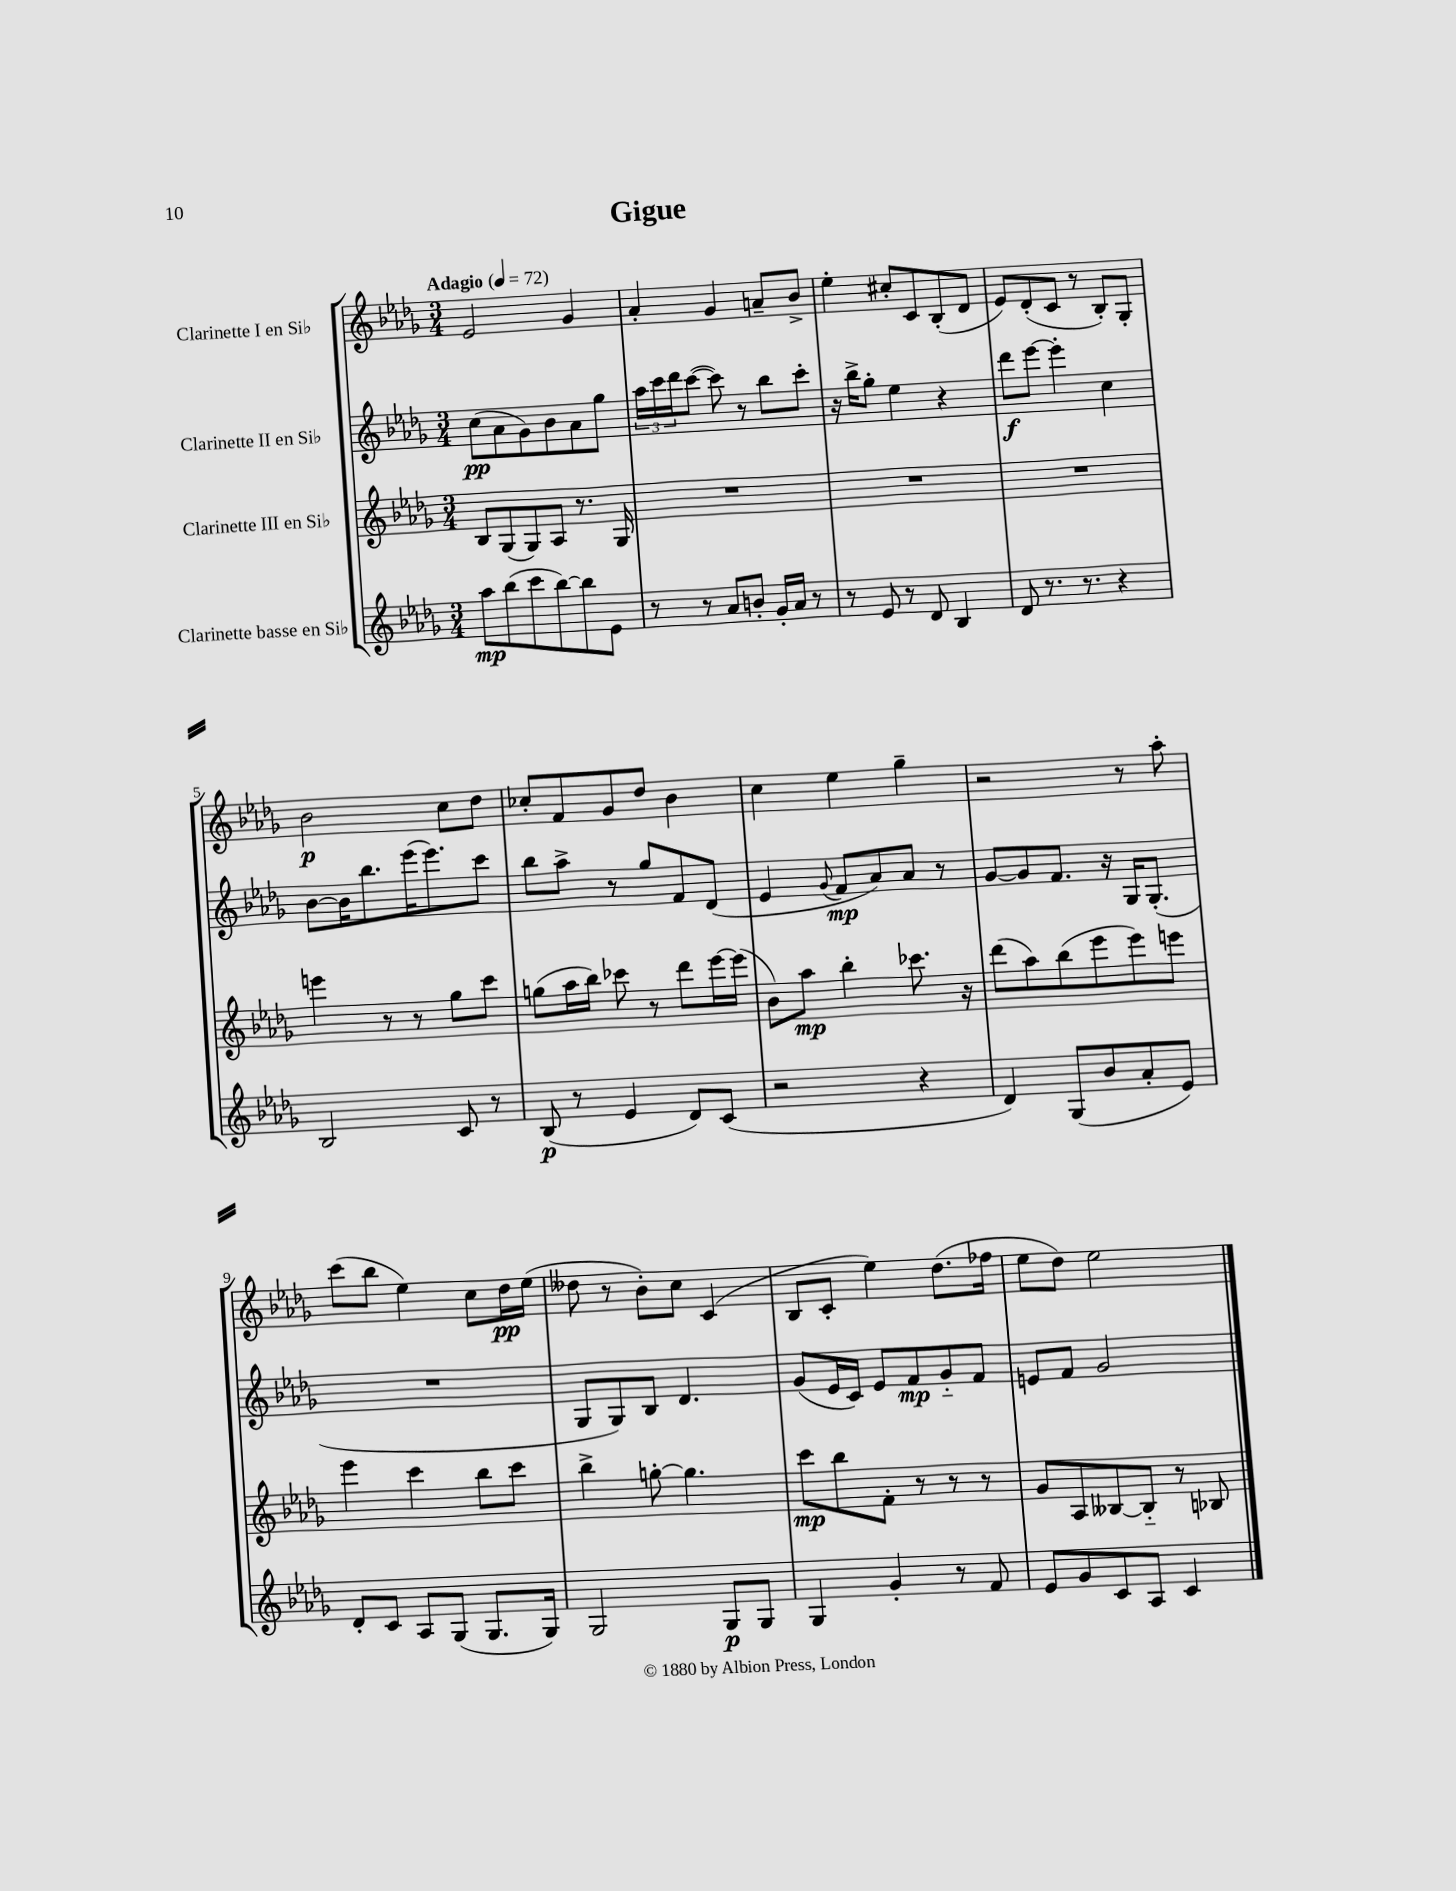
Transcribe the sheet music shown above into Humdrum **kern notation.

**kern	**dynam	**kern	**dynam	**kern	**dynam	**kern	**dynam
*part4	*part4	*part3	*part3	*part2	*part2	*part1	*part1
*staff4	*staff4	*staff3	*staff3	*staff2	*staff2	*staff1	*staff1
*I"Clarinette basse en Si♭	*	*I"Clarinette III en Si♭	*	*I"Clarinette II en Si♭	*	*I"Clarinette I en Si♭	*
*clefG2	*	*clefG2	*	*clefG2	*	*clefG2	*
*k[b-e-a-d-g-]	*	*k[b-e-a-d-g-]	*	*k[b-e-a-d-g-]	*	*k[b-e-a-d-g-]	*
*M3/4	*	*M3/4	*	*M3/4	*	*M3/4	*
*MM72	*	*MM72	*	*MM72	*	*MM72	*
=1	=1	=1	=1	=1	=1	=1	=1
!	!	!	!	!	!	!LO:TX:a:B:t=Adagio	!
8aa-\L	mp	8B-/L	.	(8cc\L	pp	2e-/	.
(8bb-\	.	(8G-/	.	8a-\	.	.	.
8ccc\	.	8G-/)	.	8g-\)	.	.	.
[8bb-\)	.	8A-/J	.	8b-\	.	.	.
8bb-\]	.	8.r	.	8a-\	.	4g-/	.
8e-\J	.	.	.	8gg-\J	.	.	.
.	.	16G-/	.	.	.	.	.
=2	=2	=2	=2	=2	=2	=2	=2
8r	.	2.r	.	24aa-\LL	.	4a-'/	.
.	.	.	.	24ccc\	.	.	.
.	.	.	.	24ddd-\J	.	.	.
8r	.	.	.	([8ccc\J	.	.	.
8a-/L	.	.	.	8ccc\])	.	4g-/	.
8bn'/J	.	.	.	8r	.	.	.
16g-'/LL	.	.	.	8bb-\L	.	8an~/L	.
16a-/JJ	.	.	.	.	.	.	.
8r	.	.	.	8ccc'\J	.	8b-^/J	.
=3	=3	=3	=3	=3	=3	=3	=3
8r	.	2.r	.	16r	.	4ee-'\	.
.	.	.	.	16bb-^\KL	.	.	.
8e-/	.	.	.	8gg-'\J	.	.	.
8r	.	.	.	4ee-\	.	8cc#X'/L	.
8d-/	.	.	.	.	.	8c/	.
4B-/	.	.	.	4r	.	(8B-'/	.
.	.	.	.	.	.	8d-/J	.
=4	=4	=4	=4	=4	=4	=4	=4
8d-/	.	2.r	.	8ddd-\L	f	8e-/L)	.
8.r	.	.	.	[8eee-\J	.	(8d-'/	.
.	.	.	.	4eee-'\]	.	8c/J	.
8.r	.	.	.	.	.	.	.
.	.	.	.	.	.	8r	.
4r	.	.	.	4cc\	.	8B-'/L)	.
.	.	.	.	.	.	8G-'/J	.
!!LO:LB:g=z
=5	=5	=5	=5	=5	=5	=5	=5
2B-/	.	4eeen\	.	[8b-\L	.	2b-\	p
.	.	.	.	16b-\K]	.	.	.
.	.	.	.	8.bb-\	.	.	.
.	.	8r	.	.	.	.	.
.	.	8r	.	(16eee-\K	.	.	.
.	.	.	.	8.eee-\)	.	.	.
8c/	.	8gg-\L	.	.	.	8cc\L	.
8r	.	8ccc\J	.	8ccc\J	.	8dd-\J	.
=6	=6	=6	=6	=6	=6	=6	=6
(8B-/	p	(8ggn\L	.	8bb-\L	.	8cc-X'/L	.
8r	.	16aa-\L	.	8aa-^\J	.	8f/	.
.	.	16bb-\JJ)	.	.	.	.	.
4e-/	.	8ccc-X\	.	8r	.	8g-/	.
.	.	8r	.	8gg-/L	.	8dd-/J	.
8d-/L)	.	8ddd-\L	.	8f/	.	4b-\	.
(8c/J	.	[16eee-\L	.	(8d-/J	.	.	.
.	.	(16eee-\JJ]	.	.	.	.	.
=7	=7	=7	=7	=7	=7	=7	=7
2r	.	8b-\L)	.	4e-/	.	4cc\	.
.	.	8aa-\J	mp	.	.	.	.
.	.	.	.	8qqg-/	.	.	.
.	.	4bb-'\	.	8f/L	mp	4ee-\	.
.	.	.	.	8a-/)	.	.	.
4r	.	8.ccc-X\	.	8a-/J	.	4gg-~\	.
.	.	.	.	8r	.	.	.
.	.	16r	.	.	.	.	.
=8	=8	=8	=8	=8	=8	=8	=8
4d-/)	.	(8ddd-\L	.	[8g-/L	.	2r	.
.	.	8aa-\)	.	8g-/]	.	.	.
(8G-/L	.	(8bb-\	.	8.f/J	.	.	.
8b-/	.	8eee-\	.	.	.	.	.
.	.	.	.	16r	.	.	.
8a-'/	.	8eee-\)	.	16G-/KL	.	8r	.
.	.	.	.	(8.G-'/J	.	.	.
8e-/J)	.	8eeen\J	.	.	.	8aa-'\	.
!!LO:LB:g=z
=9	=9	=9	=9	=9	=9	=9	=9
8d-'/L	.	4eee-\	.	2.r	.	(8ccc\L	.
8c/J	.	.	.	.	.	8bb-\J	.
8A-/L	.	4ccc\	.	.	.	4ee-\)	.
(8G-/J	.	.	.	.	.	.	.
8.G-/L	.	8bb-\L	.	.	.	8cc\L	.
.	.	8ccc\J	.	.	.	16dd-\L	pp
16G-/Jk)	.	.	.	.	.	(16ee-\JJ	.
=10	=10	=10	=10	=10	=10	=10	=10
2G-/	.	4bb-^\	.	8G-/L	.	8dd--X\	.
.	.	.	.	8G-/)	.	8r	.
.	.	[8ggn'\	.	8B-/J	.	8b-'\L)	.
.	.	4.gg\]	.	4.d-/	.	8cc\J	.
8G-/L	p	.	.	.	.	(4c/	.
8G-/J	.	.	.	.	.	.	.
=11	=11	=11	=11	=11	=11	=11	=11
4G-/	.	8ccc\L	mp	(8g-/L	.	8B-/L	.
.	.	8bb-\	.	16e-/L	.	8c'/J	.
.	.	.	.	16c/JJ)	.	.	.
4g-'/	.	8f'\J	.	8e-/L	.	4ee-\)	.
.	.	8r	.	8f/	mp	.	.
8r	.	8r	.	8g-/	.	(8.dd-\L	.
8f/	.	8r	.	8f/J	.	.	.
.	.	.	.	.	.	16ff-X\Jk	.
=12	=12	=12	=12	=12	=12	=12	=12
8e-/L	.	8g-/L	.	8en/L	.	8ee-\L	.
8g-/	.	8A-/	.	8f/J	.	8dd-\J)	.
8c/	.	[8B--X/	.	2g-/	.	2ee-\	.
8A-/J	.	8B--/J]	.	.	.	.	.
4c/	.	8r	.	.	.	.	.
.	.	8B-X/	.	.	.	.	.
==	==	==	==	==	==	==	==
*-	*-	*-	*-	*-	*-	*-	*-
